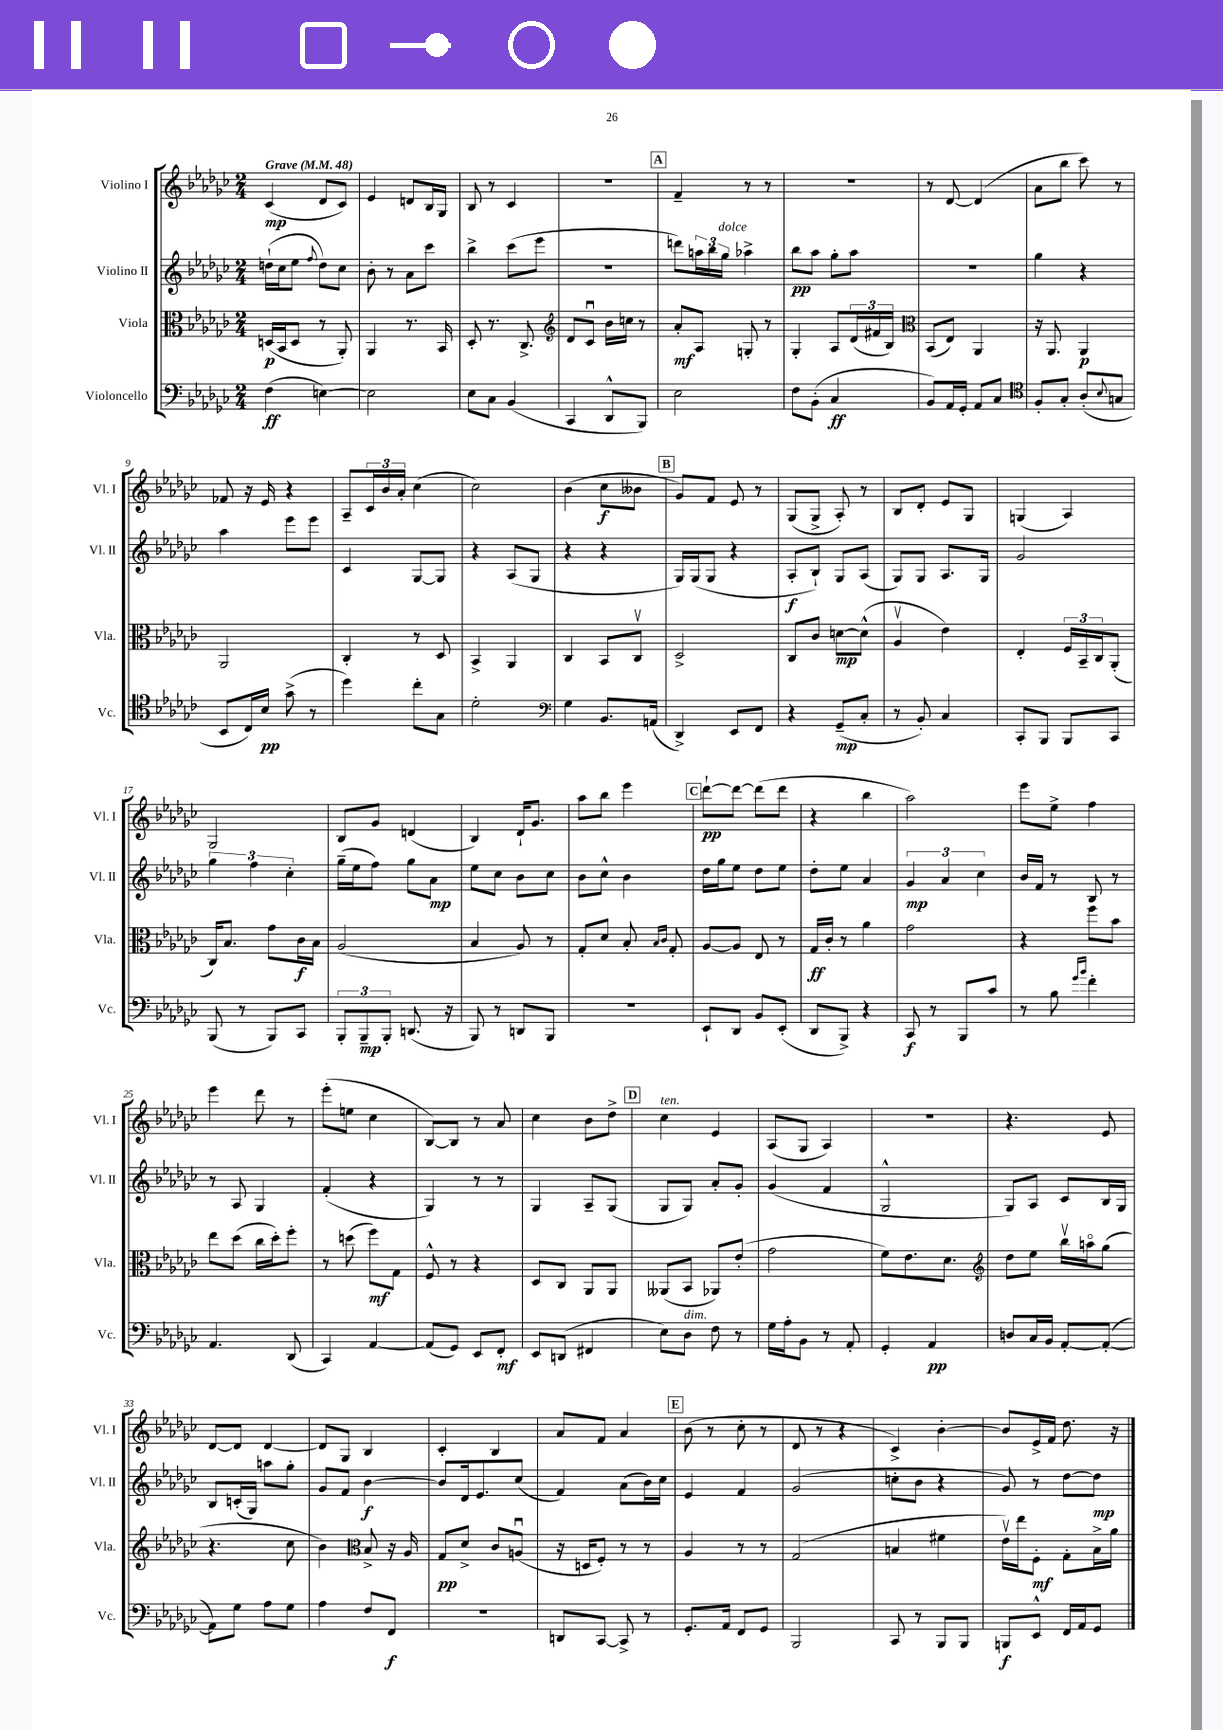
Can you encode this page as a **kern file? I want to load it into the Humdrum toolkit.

**kern	**kern	**kern	**kern
*staff4	*staff3	*staff2	*staff1
*clefF4	*clefC3	*clefG2	*clefG2
*k[b-e-a-d-g-c-]	*k[b-e-a-d-g-c-]	*k[b-e-a-d-g-c-]	*k[b-e-a-d-g-c-]
*M2/4	*M2/4	*M2/4	*M2/4
*MM48	*MM48	*MM48	*MM48
(4F	(16D	(16dd`	(4c-
.	16BB-	16cc-	.
.	8D	8ee-	.
.	.	8qqff	.
[4E)	8r	8dd)	8d-
.	8AA-')	8cc-	8c-)
=	=	=	=
2E]	4AA-	8b-'	4e-
.	.	8r	.
.	8.r	8a-	8d
.	.	8ccc-	16B-
.	16BB-	.	16G-
=	=	=	=
8E-	8D-'	4bb-^	8B-
8C-	8.r	.	8r
(4BB-	.	(8ccc-	4c-
.	8.C-^	.	.
.	.	8eee-	.
=	=	=	=
*	*clefG2	*	*
4CC-	8d-	2r	2r
.	8c-u	.	.
8DD-^^	16b-	.	.
.	16cc	.	.
8BBB-)	8r	.	.
=	=	=	=
2E-	8a-'	8ddd)	4f~
.	8A-	24aa	.
.	.	24bb-	.
.	.	24gg-	.
.	8G'	4aa-^	8r
.	8r	.	8r
=	=	=	=
8F	4G-'	8bb-	2r
(8BB-'	.	8aa-	.
4C-	8A-	8gg-'	.
.	(24d-	8aa-	.
.	24f#	.	.
.	24B-)	.	.
=	=	=	=
*	*clefC3	*	*
8BB-)	(8BB-	2r	8r
16AA-	8E-)	.	[8d-
16GG-'	.	.	.
8AA-	4AA-	.	(4d-]
8C-	.	.	.
=	=	=	=
*clefC4	*	*	*
8F'	16r	4gg-	8a-
.	8.AA-	.	.
8G-'	.	.	8bb-
(8A-'	4AA-	4r	8ccc-)
8qqB-	.	.	.
8G	.	.	8r
=	=	=	=
8BB-	2AA-	4aa-	8f-
16C-)	.	.	16r
16B-	.	.	16e-
(8g-^	.	8eee-	4r
8r	.	8eee-	.
=	=	=	=
4dd-)	4C-'	4c-	8A-~
.	.	.	24c-
.	.	.	24b-
.	.	.	24a-'
8cc-'	8r	[8G-	(4cc-
8G-	8D-	8G-]	.
=	=	=	=
2d-'	4BB-^	4r	2cc-)
.	4AA-	(8A-	.
.	.	8G-	.
=	=	=	=
*clefF4	*	*	*
4G-	4C-	4r	(4b-
8.BB-	8BB-	4r	8cc-
.	8C-v	.	8b--
(16AA	.	.	.
=	=	=	=
4DD-^)	2D-^	16G-)	8g-)
.	.	(16G-	.
.	.	8G-	8f
8EE-	.	4r	8e-
8FF	.	.	8r
=	=	=	=
4r	8C-	8A-'	(8G-
.	8c-	8B-`)	8G-^
(8GG-~	[8d	8G-	8A-')
8C-'	(8d^^]	(8A-	8r
=	=	=	=
8r	4A-v	8G-)	8B-
8BB-')	.	8G-	8d-'
4C-	4e-)	8.A-	8e-
.	.	.	8G-
.	.	16G-	.
=	=	=	=
8CC-'	4E-'	2g-	(4G
8BBB-	.	.	.
8BBB-	24F	.	4A-)
.	24BB-~	.	.
.	24C-	.	.
8CC-	(8AA-'	.	.
=	=	=	=
(8BBB-	16C-)	6gg-	2G-
.	8.B-	.	.
8r	.	.	.
.	.	6ff	.
8BBB-)	8g-	.	.
.	.	6cc-'	.
8CC-	16c-	.	.
.	16B-	.	.
=	=	=	=
12BBB-'	(2A-	(16gg-~	8B-
.	.	16ee-	.
12BBB-~	.	.	.
.	.	8ff)	8g-
12BBB-'	.	.	.
(8.DD	.	8gg-	(4d
.	.	8a-	.
16r	.	.	.
=	=	=	=
8BBB-)	4B-	8ee-	4B-)
8r	.	8cc-	.
8DD	8A-)	8b-	16d-`
.	.	.	8.g-
8BBB-	8r	8cc-	.
=	=	=	=
2r	8G-'	8b-	8aa-
.	8d-	8cc-^^	8bb-
.	8B-'	4b-	4eee-
.	16qqB-	.	.
.	16qqc-	.	.
.	8G-'	.	.
=	=	=	=
8EE-`	[8A-	16dd-	[8ddd-`
.	.	16gg-	.
8DD-	8A-]	8ee-	8ddd-_
8BB-	8E-	8dd-	(8ddd-]
(8EE-'	8r	8ee-	8ddd-
=	=	=	=
8DD-	16G-	8dd-'	4r
.	16c-'	.	.
8BBB-^)	8r	8ee-	.
4r	4a-	4a-	4bb-
=	=	=	=
8CC-	2g-	6g-	2aa-)
8r	.	.	.
.	.	6a-	.
8BBB-	.	.	.
.	.	6cc-	.
8c-	.	.	.
=	=	=	=
8r	4r	16b-	8eee-
.	.	16f	.
8B-	.	8r	8ee-^
16qqg-	.	.	.
16qqb-	.	.	.
4f'	8ff	8B-	4ff
.	8b-	8r	.
=	=	=	=
4.AA-	8ee-	8r	4eee-
.	(8dd-	8A-	.
.	16cc-	4G-	8ddd-
.	16dd-')	.	.
(8DD-	8ff'	.	8r
=	=	=	=
4CC-)	8r	(4f'	(8eee-'
.	(8dd	.	8ee
[4AA-	8ff)	4r	4cc-
.	8G-	.	.
=	=	=	=
(8AA-]	8F^^	4G-)	[8B-)
8GG-)	8r	.	8B-]
8EE-	4r	8r	8r
8FF'	.	8r	8a-
=	=	=	=
8EE-	8D-	4G-	4cc-
(8DD	8C-	.	.
4FF#	8AA-	8A-~	8b-
.	8AA-	(8G-	8dd-^
=	=	=	=
8E-)	(8AA--	8G-	4cc-
8D-	8BB-	8G-)	.
8F	8AA-)	8a-'	4e-
8r	(8e-'	8g-'	.
=	=	=	=
16G-	2g-	(4g-	(8A-
16A-'	.	.	.
8BB-	.	.	8G-
8r	.	4f	4A-)
8AA-'	.	.	.
=	=	=	=
4GG-'	8f)	2G-^^	2r
.	8.e-	.	.
4AA-	.	.	.
.	8.d-	.	.
=	=	=	=
*	*clefG2	*	*
8D	8dd-	8G-)	4.r
16C-	8ee-	8A-	.
16BB-	.	.	.
[8AA-'	16bb-v	8c-	.
.	16aao	.	.
(8AA-'_	(8gg-	16B-	8e-
.	.	16G-	.
=	=	=	=
8AA-])	4.r	8B-	[8d-
8G-	.	(16c'	8d-]
.	.	16G-)	.
8A-	.	8aa	[4d-
8G-	8cc-	8gg-'	.
=	=	=	=
4A-	4b-)	8g-	8d-]
.	.	8f	8G-
*	*clefC3	*	*
8F	8B-^	[4b-	4B-
8FF	16r	.	.
.	16A-	.	.
=	=	=	=
2r	8G-	8b-]	4c-'
.	8d-^	16d-	.
.	.	8.e-	.
.	8c-	.	4B-
.	(8Au	(8cc-	.
=	=	=	=
8DD	16r	4f)	8a-
.	16D	.	.
[8CC-	8F')	.	8f
8CC-^]	8r	(8a-	4a-
8r	8r	16b-)	.
.	.	16cc-	.
=	=	=	=
8.GG-'	4A-	4e-	(8b-
.	.	.	8r
16AA-	.	.	.
8FF	8r	4f	8cc-'
8GG-	8r	.	8r
=	=	=	=
2BBB-	(2G-	(2g-	8d-
.	.	.	8r
.	.	.	4r
=	=	=	=
8CC-	4B	8cc'	4c-^)
8r	.	8b-	.
8BBB-	4f#	4r	[4b-'
8BBB-	.	.	.
=	=	=	=
8BBB	16e-v)	8g-)	8b-]
.	16ee-	.	.
8EE-^^	8F'	8r	16e-^
.	.	.	16f
16FF	8G-'	[8dd-	8.dd-
16AA-	.	.	.
8GG-	16B-^	8dd-]	.
.	16a-	.	16r
==	==	==	==
*-	*-	*-	*-
